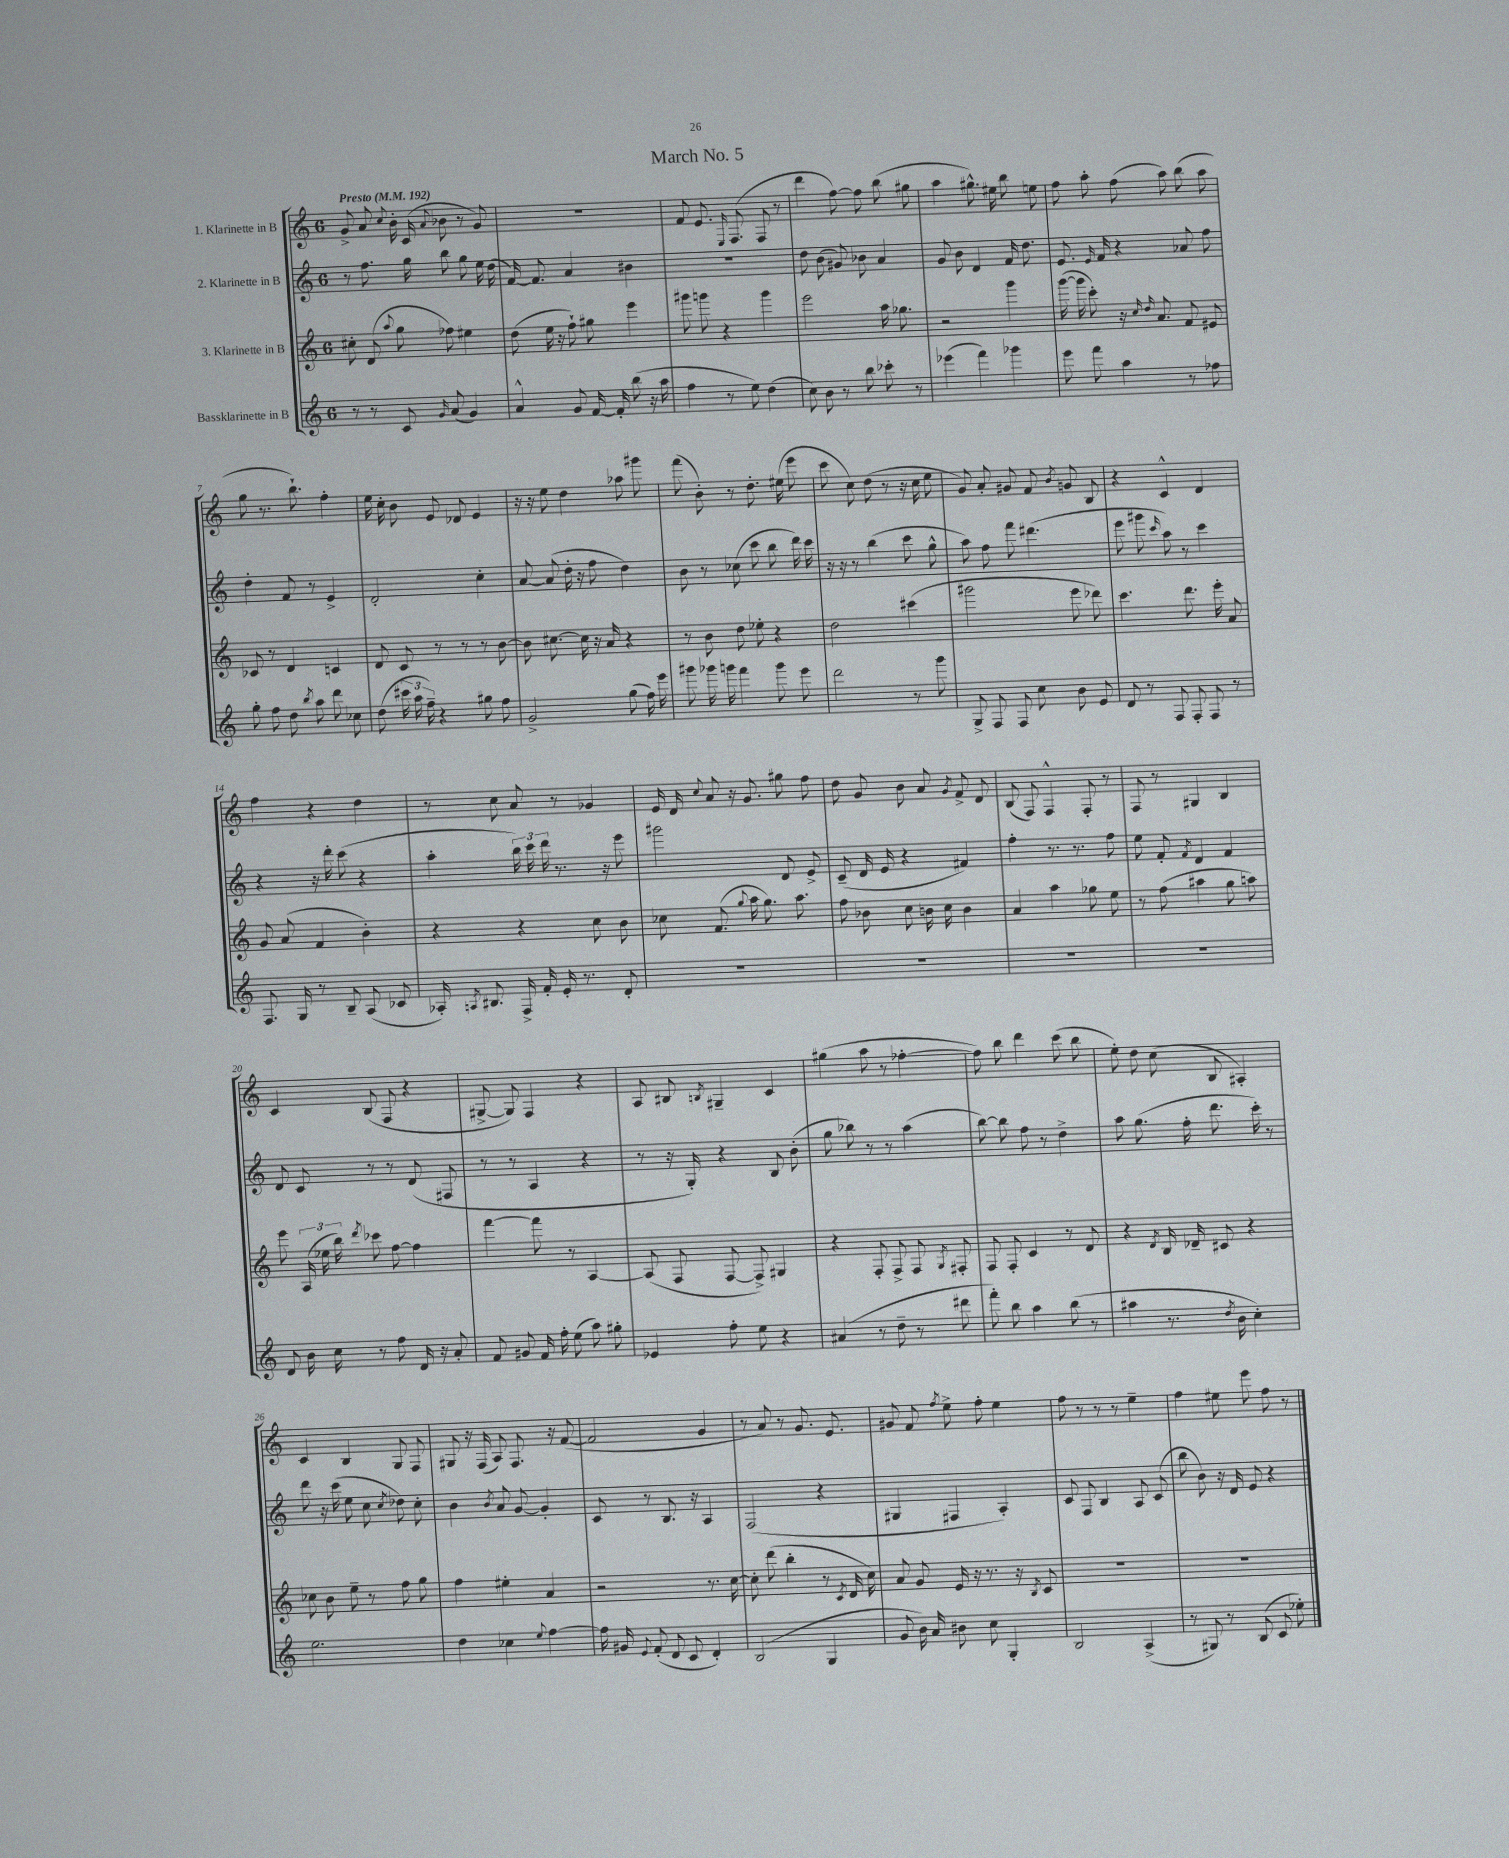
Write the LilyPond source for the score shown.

\header { title = "March No. 5" }
<<
\new StaffGroup <<
\new Staff = "s0" \with { instrumentName = "1. Klarinette in B" } {
    \clef treble \key c \major \once \override Staff.TimeSignature.style = #'single-digit \time 6/8 \tempo "Presto" 4 = 192
    \autoBeamOff g'8-> a'8 \appoggiatura { c''8 } b'16-. c'16( \appoggiatura { a'8 } bes'8 r8 g'8) |
    R2. |
    f'8 e'8. \grace { e16 } f8.( f8 r8 |
    d'''4 f''8~) f''8 b''8( gis''8 |
    a''4 gis''8.-^) eis''16 b''8 e''8 |
    f''8 a''8-. f''8( a''8) b''8( a''8 |
    g''8 r8. b''8.-!) f''4-. |
    e''16 c''16-. b'8 e'8 des'8 e'4 |
    r16 r16 e''8 d''4 aes''8 gis'''8 |
    f'''8( b'8-.) r8 d''8.-. eis''16( e'''8 |
    c'''8 c''8) d''8( r8 r16 c''16 e''8 |
    g'8) a'8-. gis'8 f'8 \acciaccatura { b'8 } g'8 b8 |
    r4 c'4-^ d'4 |
    f''4 r4 d''4 |
    r8 c''8 a'8 r8 ges'4 |
    e'16 d'16 \appoggiatura { c''8 } a'8 r16 g'8. gis''8 f''8 |
    d''8 g'8 b'8 a'8 \acciaccatura { g'8 } f'8-> d'8 |
    b8( f8) f4-^ f8-. r8 |
    f8 r8 gis4 b4 |
    c'4 b8( f8 r4 |
    gis8~-> gis8) f4 r4 |
    a8 bis8 \acciaccatura { b8 } gis4-- c'4 |
    gis''4( a''8 r8 fes''4~-. |
    fes''8) b''8 d'''4 c'''8( b''8 |
    e''8-.) d''8 c''8( b8 ais4-.) |
    c'4 b4 g8 f8 |
    gis8 r16 f16( a8) f8. r16 f'8~( |
    f'2 g'4 |
    r8 a'8) r8 g'8. e'8. |
    gis'8 f'8 \acciaccatura { f''8 } e''8-> f''8-. e''4 |
    f''8 r8 r8 r8 e''4-- |
    f''4 eis''8 e'''8 f''8 r8 \bar "|." |
}
\new Staff = "s1" \with { instrumentName = "2. Klarinette in B" } {
    \clef treble \key c \major \once \override Staff.TimeSignature.style = #'single-digit \time 6/8
    \autoBeamOff r8 f''8. g''16 b''8 g''8 e''16 d''16( |
    f'16~) f'8. a'4 bis'4 |
    R2. |
    d''8 b'8( gis'8) bes'8 a'4 |
    g'8 b'8 d'4 f'16 d''8. |
    e'8. \grace { e'16 } f'16 r4 aes'8 f''8 |
    d''4-. f'8 r8 e'4-> |
    d'2-. c''4-. |
    a'8~ a'8( d''16-. r16 f''8 d''4) |
    b'8 r8 ces''8( c'''8 b''8 d'''16) c'''16 |
    r16 r16 r8 b''4( c'''8 g''8-^ |
    a''8) f''8 f'''8 dis'''4.( |
    e'''8 gis'''8 \grace { c'''16 } a''8) r8 c'''4 |
    r4 r16 d'''16-. c'''8( r4 |
    a''4-. \tuplet 3/2 { b''16) c'''16 d'''16 } r8. r16 e'''8 |
    gis'''2 d'8 e'8-> |
    c'8--( d'16 e'16 r4 fis'4) |
    f''4-. r8. r8. f''8 |
    e''8 f'8-. \acciaccatura { f'8 } d'4 f'4 |
    d'8 c'8 r8 r8 d'8( fis8 |
    r8 r8 a4 r4 |
    r8 r16 g16-.) r4 b8 b'8-.( |
    g''8 bes''8) r8 r8 a''4( |
    b''8~) b''8 f''8 r8 d''4-> |
    a''8 g''8.( f''16-. d'''8. c'''16-.) r8 |
    d'''8 r16 c'''16( e''8 c''8 \acciaccatura { c''8 } des''8) c''8-. |
    b'4 \acciaccatura { b'8 } a'8 g'8~ g'4-. |
    c'8 r8 b8. r16 a4 |
    f2( r4 |
    gis4 fis4 a4-.) |
    c'8 f8 b4 a8 c'8( |
    b''8 b'8) r16 d'16 e'8 r4 \bar "|." |
}
\new Staff = "s2" \with { instrumentName = "3. Klarinette in B" } {
    \clef treble \key c \major \once \override Staff.TimeSignature.style = #'single-digit \time 6/8
    \autoBeamOff cis''8-. d'8( \appoggiatura { a''8 } g''8 fes''8) eis''4 |
    d''8( e''16 r16 f''8-!) gis''8 e'''4 |
    gis'''8 g'''8 r4 g'''4 |
    e'''2 a''16 ges''8. |
    r2 g'''4 |
    g'''16~( g'''16 c'''8-.) r16 \grace { c''16 d''16 } a'8. f'8 eis'8 |
    ces'8 r8 d'4 c'4 |
    d'8 c'8 r8 r8 r8 b'8~ |
    b'8 cis''8.~ cis''16 r16 a'16 r4 |
    r8 b'8 d''8 ees''8-. r4 |
    d''2 cis'''4( |
    gis'''2 e'''8 des'''8) |
    c'''4. d'''8. e'''16-. a'8 |
    g'8 a'8( f'4 b'4-.) |
    r4 r4 c''8 b'8 |
    ces''8 f'8.( \appoggiatura { g''8 } a''16 g''8.) a''8. |
    f''8 bes'8 c''8 b'16 c''16 b'4 |
    a'4 a''4 ges''8 e''8 |
    r8 f''8( ais''4 g''8 a''8) |
    e'''8 \tuplet 3/2 { a16( ees''16 b''16) } \acciaccatura { d'''8 } ces'''8 f''8~ f''4 |
    f'''4~ f'''8 r8 a4~ |
    a8( f8 f8~ f8->) gis4 |
    r4 f8-. f8-> f8 \acciaccatura { g8 } fis8-. |
    f8 f8-. c'4 r8 d'8 |
    r4 \acciaccatura { d'8 } b16 des'16-- cis'8 r4 |
    ces''8 b'8 e''8-- r8 f''8 g''8 |
    f''4 eis''4-. a'4 |
    r2 r8. c''16~ |
    c''8-. d'''8( b''4-. r8 \acciaccatura { c'8 } d'16 c''16) |
    a'8 g'8 e'16 r16 r8. r16 \acciaccatura { b8 } c'8 |
    R2. |
    R2. \bar "|." |
}
\new Staff = "s3" \with { instrumentName = "Bassklarinette in B" } {
    \clef treble \key c \major \once \override Staff.TimeSignature.style = #'single-digit \time 6/8
    \autoBeamOff r8 r8 c'8 \grace { g'16 } a'8( g'4) |
    a'4-^ g'8 f'16~ f'16-. b''8( r16 a''16 |
    f''4 r8 e''8) d''4( |
    c''8) b'8 r8 b''8 ces'''8-. r8 |
    ees'''4( f'''4) ges'''4 |
    e'''8 f'''8 a''4 r8 fes''8 |
    g''8-. f''8 d''8 \acciaccatura { b''8 } a''8 d'''8 ces''8 |
    d''8( \tuplet 3/2 { cis'''16 a''16 f''16--) } r4 gis''8 f''8 |
    g'2-> g''8( f''16) e'''16 |
    gis'''8 ges'''16 g'''16 f'''4 g'''8 e'''8 |
    d'''2 r8 g'''8 |
    g8-> f8 f8 c''8 b'8 e'8 |
    d'8 r8 f8 f8-. f8 r8 |
    f8. g16 r8 b8-- a8( ces'8 |
    aes16-.) \acciaccatura { a8 } bis8. f16-> f'16-. e'16-. r8. d'8-. |
    R2. |
    R2. |
    R2. |
    R2. |
    d'8 b'16 c''16 r8 f''8 d'16 r16 a'8-. |
    f'8 gis'8 f'16 f''16-. e''8( a''8) gis''8-. |
    ees'4 f''8-. e''8 r4 |
    ais'4( r8 d''8-- r8 dis'''8 |
    f'''8-.) b''8 a''4 b''8( r8 |
    ais''4 r8. \acciaccatura { d''8 } b'16 c''4-.) |
    e''2. |
    d''4 ces''4 \appoggiatura { e''8 } f''4~ |
    f''16 gis'16 \appoggiatura { e'8 } f'8-.( d'8 c'8 d'4-.) |
    b2( g4 |
    g'8 b'16) a'16 bis'8 c''8 g4-. |
    b2 a4->( |
    r8 gis8) r8 b8( c'8 ees''8-.) \bar "|." |
}
>>
>>
